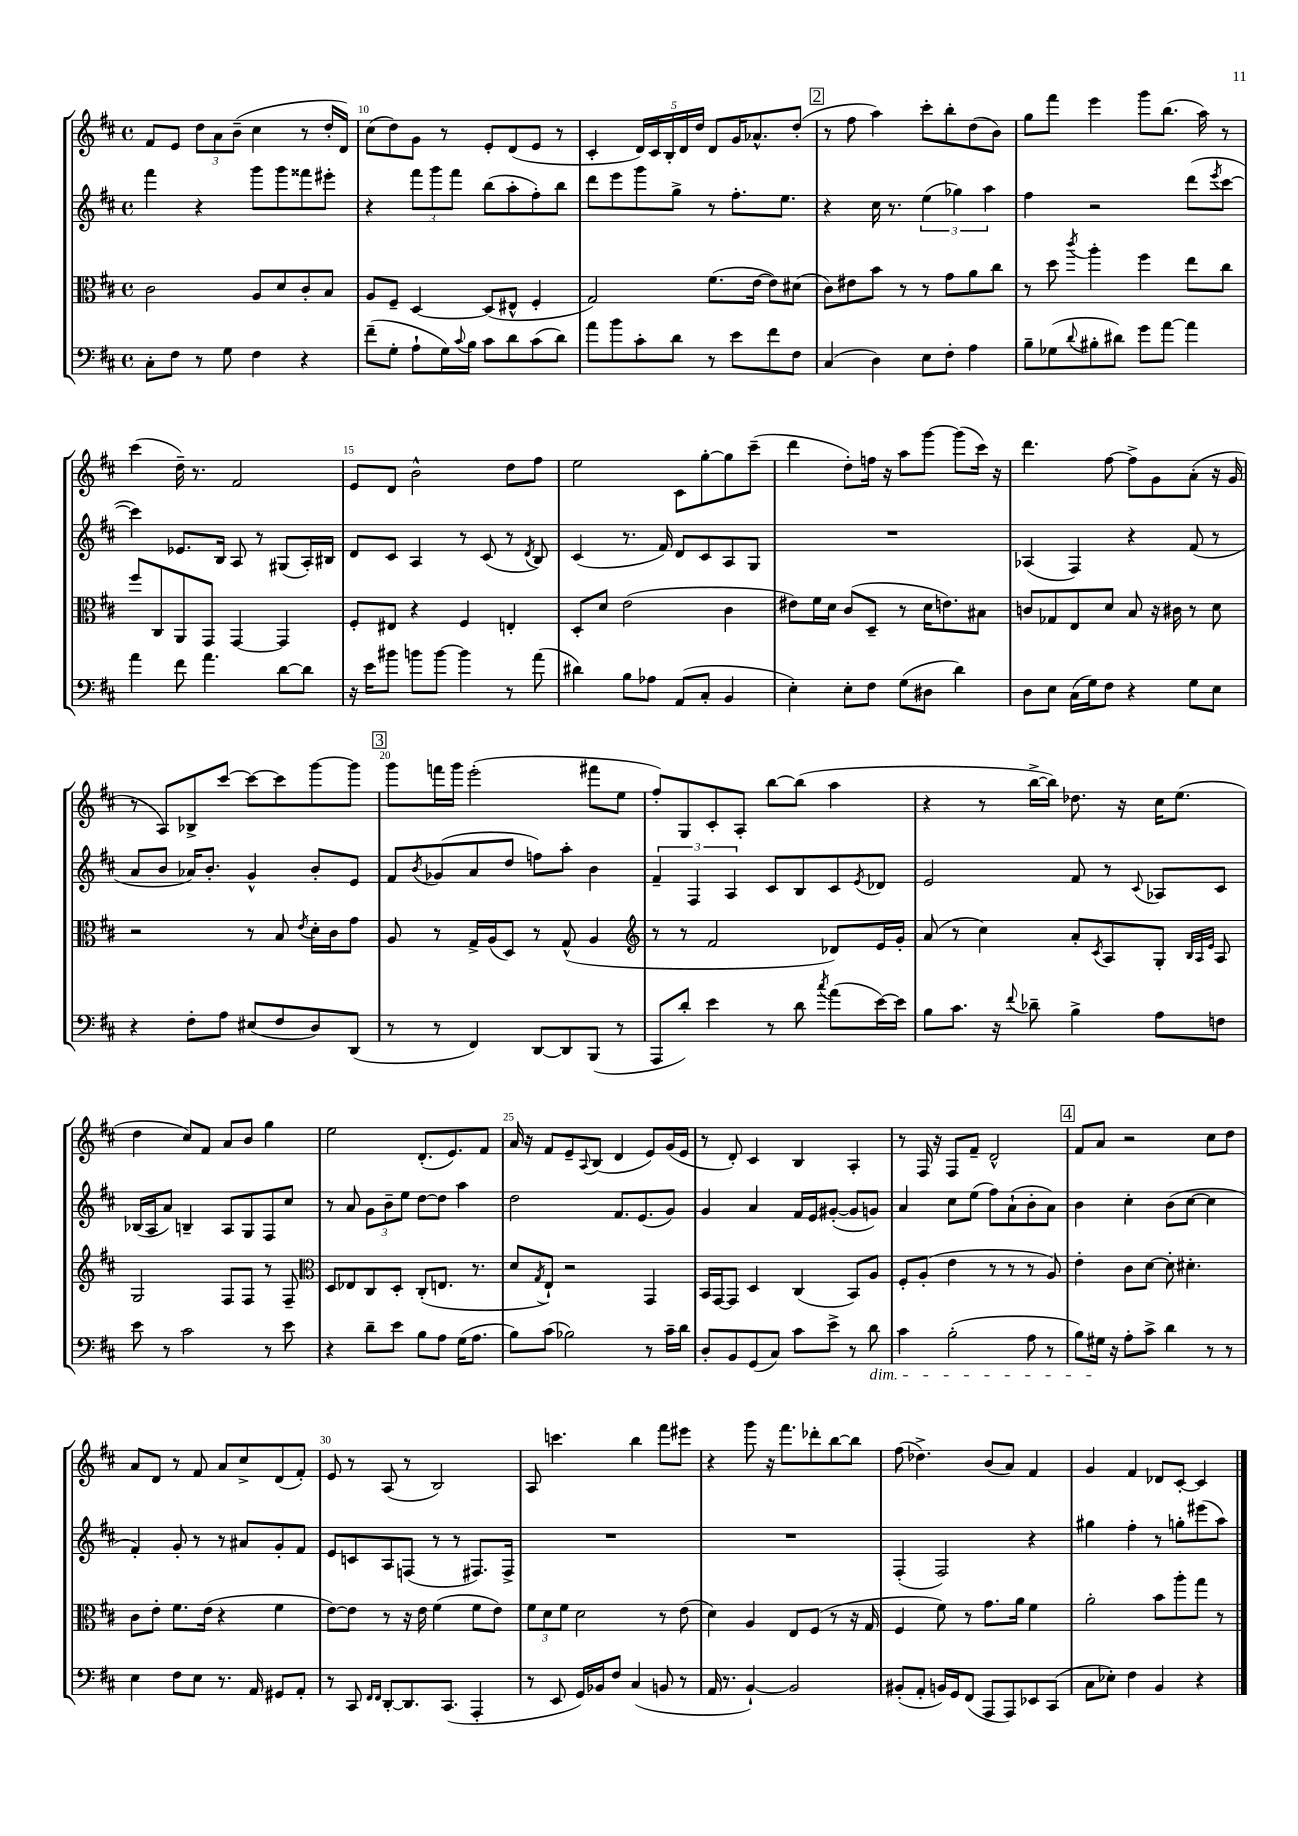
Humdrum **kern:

**kern	**kern	**kern	**kern
*staff4	*staff3	*staff2	*staff1
*clefF4	*clefC3	*clefG2	*clefG2
*k[f#c#]	*k[f#c#]	*k[f#c#]	*k[f#c#]
*M4/4	*M4/4	*M4/4	*M4/4
*met(c)	*met(c)	*met(c)	*met(c)
8C#'\L	2c#\	4fff#\	8f#/L
8F#\J	.	.	8e/J
8r	.	4r	12dd\L
.	.	.	12a\
8G\	.	.	.
.	.	.	(12b~\J
4F#\	8A/L	8ggg\L	4cc#\
.	8d/	8ggg\	.
4r	8c#'/	8fff##\	8r
.	8B/J	8eee#'\J	16dd'/LL
.	.	.	16d/JJ)
=	=	=	=
(8f#~\L	8A/L	4r	(8cc#\L
8G'\J	8F#~/J	.	8dd\)
8A`\L	[4D/	12fff#\L	8g\J
.	.	12ggg\	.
16G\L)	.	.	8r
.	.	12fff#\J	.
8qqc#/	.	.	.
16B\JJ	.	.	.
8c#\L	(8D/]L	(8bb\L	8e'/L
8d\	8E#^^/J	8aa'\	(8d/
(8c#\	4F#'/	8ff#'\)	8e/J
8d\J)	.	8bb\J	8r
=	=	=	=
8a\L	2G/)	8ddd\L	4c#'/
8b\	.	8eee\	.
8c#'\	.	8ggg\	20d/LL)
.	.	.	20c#/
.	.	.	20B'/
8d\J	.	8gg^\J	.
.	.	.	20d/
.	.	.	20dd/JJ
8r	(8.f#\L	8r	8d/L
8e\L	.	8.ff#'\L	16g/K
.	[16e\Jk	.	8.a-^^/
8f#\	8e\]L)	.	.
.	.	8.ee\J	.
8F#\J	(8d#\J	.	(8dd'/J
=	=	=	=
(4C#/	8c#\L)	4r	8r
.	8e#\	.	8ff#\
4D\)	8b\J	16cc#\	4aa\)
.	.	8.r	.
.	8r	.	.
8E\L	8r	(6ee\	8ccc#'\L
8F#'\J	8g\L	.	8bb'\
.	.	6gg-\)	.
4A\	8a\	.	(8dd\
.	.	6aa\	.
.	8cc#\J	.	8b\J)
=	=	=	=
8B~\L	8r	4ff#\	8gg\L
(8G-\	8dd\	.	8fff#\J
8qqd/	8qccc#/	.	.
8B#'\	4aa'\	2r	4eee\
8d#\J)	.	.	.
8g\L	4ff#\	.	8ggg\L
[8a\J	.	.	(8.bb\J
4a\]	8ee\L	(8ddd\L	.
.	.	.	16aa\)
.	.	8qeee/	.
.	8cc#\J	[8ccc#\J	8r
=	=	=	=
4a\	8ff#/L	4ccc#\])	(4ccc#\
.	8C#/	.	.
8f#\	8AA/	8.e-/L	16dd~\)
.	.	.	8.r
4.a\	8GG/J	.	.
.	.	16B/Jk	.
.	[4GG/	8A/	2f#/
.	.	8r	.
[8d\L	4GG/]	(8G#/L	.
8d\]J	.	16A'/L)	.
.	.	16B#/JJ	.
=	=	=	=
16r	8F#'/L	8d/L	8e/L
16e\LK	.	.	.
8b#\J	8E#/J	8c#/J	8d/J
8b\L	4r	4A/	2b^^\
[8b\J	.	.	.
4b\]	4F#/	8r	.
.	.	(8c#/	.
8r	4E'/	8r	8dd\L
.	.	8qd/	.
(8a\	.	8B/)	8ff#\J
=	=	=	=
4d#\)	8D'/L	(4c#/	2ee\
.	8d/J	.	.
8B\L	(2e\	8.r	.
8A-\J	.	.	.
.	.	16f#/)	.
(8AA/L	.	8d/L	8c#\L
8C#'/J	.	8c#/	[8gg'\
4BB/	4c#\	8A/	8gg\]
.	.	8G/J	(8ccc#~\J
=	=	=	=
4E'\)	8e#\L)	1r	4ddd\
.	16f#\L	.	.
.	16d\JJ	.	.
8E'\L	(8c#/L	.	8dd'\L)
8F#\J	8D~/J	.	16ff\Jk
.	.	.	16r
(8G\L	8r	.	8aa\L
8D#\J	16d\LK	.	[8ggg\J
.	8.e\)	.	.
4d\)	.	.	(8ggg\]L
.	8B#\J	.	16ccc#\Jk)
.	.	.	16r
=	=	=	=
8D\L	8c/L	(4A-/	4.ddd\
8E\J	8G-/	.	.
(16C#\LL	8E/	4F#/)	.
16G\J)	.	.	.
8F#\J	8d/J	.	[8ff#\
4r	8B/	4r	8ff#^\]L
.	16r	.	8g\
.	16c#\	.	.
8G\L	8r	(8f#/	(8a'\J
8E\J	8d\	8r	16r
.	.	.	16g/
=	=	=	=
4r	2r	8a/L	8r
.	.	8b/J	8A/L)
8F#'\L	.	16a-/LK)	8B-^/
.	.	8.b'/J	.
8A\J	.	.	[8ccc#/J
(8E#/L	8r	4g^^/	8ccc#\_L
8F#/	8B/	.	8ccc#\]
.	8qe/	.	.
8D/)	16d'\LL	8b'/L	[8ggg\
.	16c#\J	.	.
(8DD/J	8g\J	8e/J	8ggg\]J
=	=	=	=
8r	8A/	8f#/L	8ggg\L
.	.	8qb/	.
8r	8r	(8g-/	16fff\L
.	.	.	16ggg\JJ
4FF#/)	16G^/LL	8a/	(2eee'\
.	(16A/J	.	.
.	8D/J)	8dd/J	.
[8DD/L	8r	8ff\L)	.
8DD/]	(8G^^/	8aa'\J	.
(8BBB/J	4A/	4b\	8fff#\L
8r	.	.	8ee\J
=	=	=	=
*	*clefG2	*	*
8AAA/L	8r	6f#~/	8ff#'/L)
8d'/J)	8r	.	8G/
.	.	6F#/	.
4e\	2f#/	.	8c#'/
.	.	6A/	.
.	.	.	8A'/J
8r	.	8c#/L	[8bb\L
8d\	.	8B/	(8bb\]J
8qcc#/	.	.	.
(8a\L	8d-/L)	8c#/	4aa\
.	.	8qe/	.
[16e\L)	16e/L	8d-/J	.
16e\]JJ	16g'/JJ	.	.
=	=	=	=
8B\L	(8a/	2e/	4r
8.c#\J	8r	.	.
.	4cc#\)	.	8r
16r	.	.	.
8qqf#/	.	.	.
8d-~\	.	.	[16bb^\LL
.	.	.	16bb\]JJ)
4B^\	8a'/L	8f#/	8.dd-\
.	8qc#/	.	.
.	8A/	8r	.
.	.	.	16r
.	.	8qqc#/	.
8A\L	8G'/J	8A-/L	16cc#\LK
.	.	.	(8.ee\J
.	32qqB/LLL	.	.
.	32qqA/	.	.
.	32qqe/JJJ	.	.
8F\J	8A/	8c#/J	.
=	=	=	=
8e\	2G/	(16B-/LL	4dd\
.	.	16A/J	.
8r	.	8a/J)	.
2c#\	.	4B~/	8cc#/L)
.	.	.	8f#/J
.	8F#/L	8A/L	8a/L
.	8F#/J	8G/	8b/J
8r	8r	8F#/	4gg\
8e\	8F#~/	8cc#/J	.
=	=	=	=
*	*clefC3	*	*
4r	8D/L	8r	2ee\
.	8E-/	8a/	.
8d~\L	8C#/	12g\L	.
.	.	12b~\	.
8e\J	8D'/J	.	.
.	.	12ee\J	.
8B\L	(8C#'/L	[8dd\L	(8.d'/L
8A\J	8.E/J	8dd\]J	.
.	.	.	8.e/)
(16G\LK	.	4aa\	.
8.A\J	8.r	.	.
.	.	.	8f#/J
=	=	=	=
8B\L)	8d/L	2dd\	16a/
.	.	.	16r
.	8qG/	.	.
(8c#\J	8E`/J)	.	8f#/L
2B-\)	2r	.	8e~/
.	.	.	8qqA/
.	.	.	(8B/J
.	.	8.f#/L	4d/
.	.	(8.e/	.
8r	4GG/	.	8e/L)
16c#~\LL	.	8g/J)	(16g/L
16d\JJ	.	.	16e/JJ
=	=	=	=
8D'/L	16BB/LL	4g/	8r
.	[16GG/J	.	.
8BB/	8GG/]J	.	8d'/)
(8GG/	4D/	4a/	4c#/
8C#/J)	.	.	.
8c#\L	(4C#/	16f#/LL	4B/
.	.	16e/J	.
8e^\J	.	([8g#'/J	.
8r	8BB/L)	8g#/]L	4A'/
8d\	8A/J	8g/J)	.
=	=	=	=
4c#\	8F#'/L	4a/	8r
.	(8A'/J	.	16F#/
.	.	.	16r
(2B'\	4e\	8cc#\L	8F#/L
.	.	(8ee\J	8f#~/J
.	8r	8ff#\L)	2d^^/
.	8r	(8a`\	.
8A\	8r	8b'\	.
8r	8A/)	8a\J)	.
=	=	=	=
8B\L)	4e'\	4b\	8f#/L
16G#\Jk	.	.	8a/J
16r	.	.	.
8A'\L	8c#\L	4cc#'\	2r
8c#^\J	[8d\J	.	.
4d\	8d'\]	(8b\L	.
.	4.d#'\	[8cc#\J	.
8r	.	4cc#\]	8cc#\L
8r	.	.	8dd\J
=	=	=	=
4E\	8c#\L	4f#'/)	8a/L
.	8e'\J	.	8d/J
8F#\L	8.f#\L	8g'/	8r
8E\J	.	8r	8f#/
.	(16e\Jk	.	.
8.r	4r	8r	8a/L
.	.	8a#/L	8cc#^/
16AA/	.	.	.
8GG#/L	4f#\	8g'/	(8d/
8AA'/J	.	8f#/J	8f#'/J)
=	=	=	=
8r	[8e\L)	8e/L	8e/
8CC#/	8e\]J	8c/	8r
16qqFF#/LL	.	.	.
16qqFF#/JJ	.	.	.
[8DD'/L	8r	8A/	(8A/
8.DD/]	16r	(8F/J	8r
.	16e\	.	.
.	(4f#\	8r	2B/)
(8.CC#/J	.	.	.
.	.	8r	.
4AAA'/	8f#\L	8.F#/L)	.
.	8e\J)	.	.
.	.	16F#^/Jk	.
=	=	=	=
8r	12f#\L	1r	8A/
.	12d\	.	.
8EE/	.	.	4.ccc\
.	12f#\J	.	.
16GG/LL)	2d\	.	.
16BB-/J	.	.	.
8F#/J	.	.	.
(4C#/	.	.	4bb\
8BB/	8r	.	8fff#\L
8r	(8e\	.	8eee#\J
=	=	=	=
16AA/	4d\)	1r	4r
8.r	.	.	.
[4BB`/)	4A/	.	8ggg\
.	.	.	16r
.	.	.	8.fff#\L
2BB/]	8E/L	.	.
.	(8F#/J	.	8ddd-'\
.	8r	.	[8bb\
.	16r	.	8bb\]J
.	16G/	.	.
=	=	=	=
(8BB#'/L	4F#/	(4F#'/	(8ff#\
8AA'/J	.	.	4.dd-^\)
16BB/LL)	8f#\)	2F#/)	.
16GG/J	.	.	.
(8FF#/J	8r	.	.
8AAA/L	8.g\L	.	(8b/L
8AAA/)	.	.	8a/J)
.	16a\Jk	.	.
8EE-/	4f#\	4r	4f#/
(8CC#/J	.	.	.
=	=	=	=
8C#\L	2a'\	4gg#\	4g/
8E-'\J)	.	.	.
4F#\	.	4ff#'\	4f#/
4BB/	8b\L	8r	8d-/L
.	8aa'\	8gg'\L	[8c#'/J
4r	8gg\J	(8eee#\	4c#/]
.	8r	8aa\J)	.
==	==	==	==
*-	*-	*-	*-
